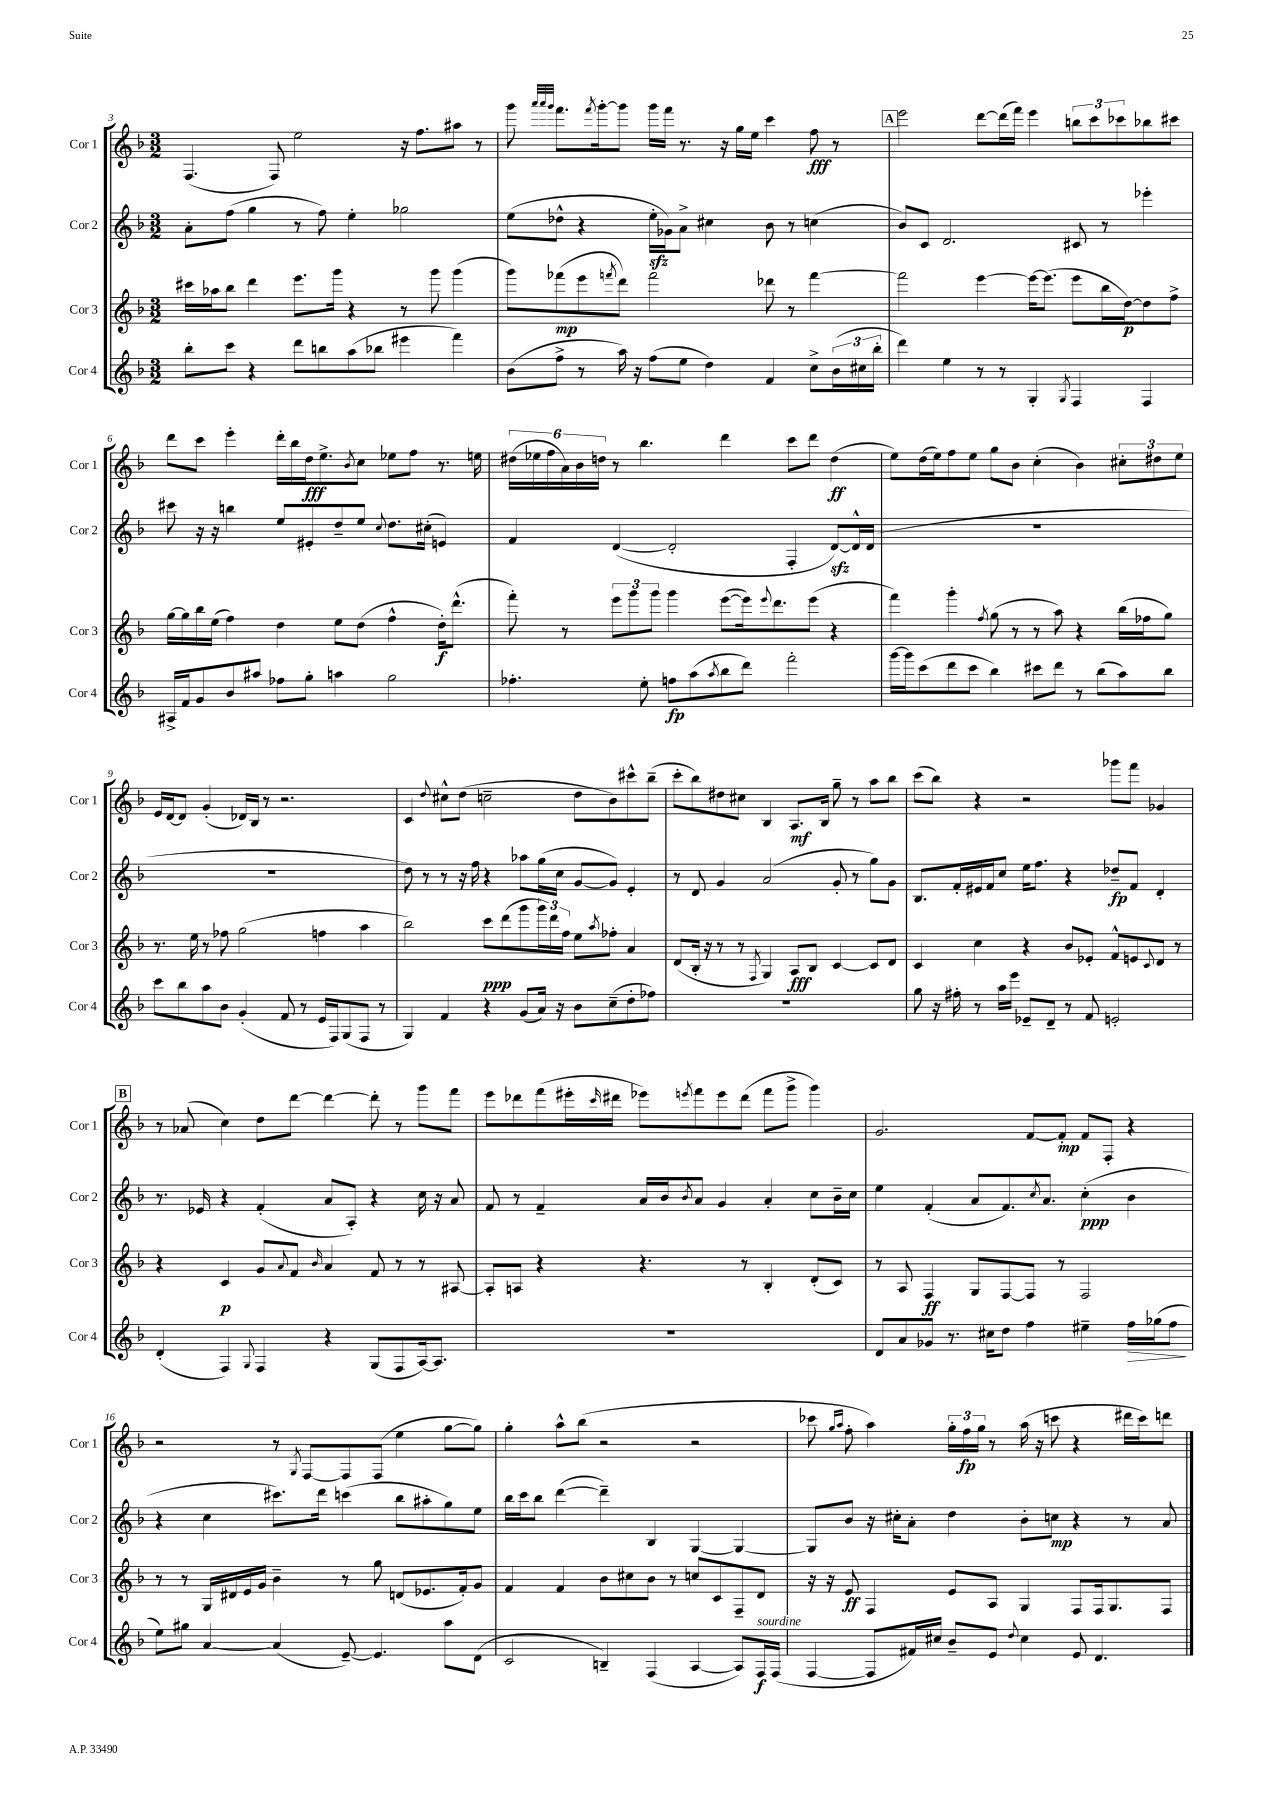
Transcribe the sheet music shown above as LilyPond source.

<<
\new StaffGroup <<
\new Staff = "s0" \with { instrumentName = "Cor 1" shortInstrumentName = "Cor 1" } {
    \clef treble \key f \major \numericTimeSignature \time 3/2
    f4.( f8) e''2 r16 f''8. ais''8 r8 |
    g'''8 \grace { a'''32 a'''32 g'''32 } f'''8. \acciaccatura { f'''8 } g'''16~-. g'''8 g'''16 f'''16 r8. r16 g''16 e''16 c'''4 f''8\fff r8 |
    \mark \markup { \box "A" } e'''2 d'''8~ d'''16( f'''16) e'''4 \tuplet 3/2 { b''8 c'''8 ces'''8 } bes''8 cis'''8 |
    d'''8 c'''8 e'''4-. d'''16-. bes''16 d''16\fff e''8.-> \acciaccatura { bes'8 } c''8 ees''8 f''8 r8. e''16 |
    \tuplet 6/4 { dis''16( ees''16 f''16 a'16) bes'16 d''16 } r8 bes''4. d'''4 c'''8 d'''8 d''4\ff( |
    e''8) d''16( e''16) f''8 e''8 g''8 bes'8 c''4-.( bes'4) \tuplet 3/2 { cis''8-. dis''8 e''8 } |
    e'16 d'16~ d'8 g'4-.( des'16) bes16 r8 r2. |
    c'4 \appoggiatura { d''8 } cis''8-^ d''8( c''2-- d''8 bes'8) cis'''8-^ bes''8--( |
    c'''8-. bes''8) dis''8 cis''8 bes4 a8.\mf bes16 g''8-- r8 a''8 bes''8 |
    c'''8( bes''8) r4 r2 ges'''8 f'''8 ges'4 |
    \mark \markup { \box "B" } r8 aes'8( c''4) d''8 d'''8~ d'''4~ d'''8-. r8 g'''8 f'''8 |
    e'''8 des'''8 f'''8( eis'''16-. \grace { c'''16 } dis'''16 ees'''8) \acciaccatura { e'''8 } f'''8 e'''8 dis'''8( f'''8 g'''8-> g'''4) |
    g'2. f'8~ f'8-.\mp f'8 f8-. r4 |
    r2 r8 \acciaccatura { g8 } f8~ f8 f8( e''4 g''8~ g''8) |
    g''4-. a''8-^ bes''8( r2 r2 |
    ces'''8 \grace { g''16 a''16 } f''8-. a''4) \tuplet 3/2 { g''16-. f''16\fp g''16 } r8 a''16( r16 c'''8 r4 dis'''16 c'''16) d'''8 \bar "|." |
}
\new Staff = "s1" \with { instrumentName = "Cor 2" shortInstrumentName = "Cor 2" } {
    \clef treble \key f \major \numericTimeSignature \time 3/2
    a'8-. f''8( g''4 r8 f''8) e''4-. ges''2 |
    e''8( des''8-^ r4 e''16-.\sfz ges'16) a'8-> cis''4 bes'8 r8 c''4( |
    \mark \markup { \box "A" } bes'8) c'8 d'2. cis'8 r8 ees'''4-. |
    cis'''8 r16 r16 b''4 e''8 eis'8-. d''8-- e''8 \appoggiatura { c''8 } d''8. cis''16-.( e'4) |
    f'4 d'4~( d'2-. f4-. d'8~\sfz) d'16-^ d'16( |
    R1. |
    R1. |
    d''8) r8 r8 r16 f''16 r4 aes''8 g''16( c''16 g'8~ g'8) e'4-. |
    r8 d'8 g'4 a'2( g'8-. r8 g''8) g'8 |
    bes8. f'16-. eis'16 f'16 c''8 e''16 f''8. r4 des''8--\fp f'8 d'4-. |
    \mark \markup { \box "B" } r8. ees'16 r4 f'4-.( a'8 a8-.) r4 c''16 r16 a'8 |
    f'8 r8 f'4-- a'16 bes'16 \acciaccatura { bes'8 } a'8 g'4 a'4-. c''8 bes'16-- c''16 |
    e''4 f'4-.( a'8 f'8.) \acciaccatura { c''8 } a'8. c''4-.\ppp( bes'4 |
    r4 c''4 cis'''8.) d'''16 c'''4( bes''8 ais''8-. g''8) e''8 |
    bes''16 c'''16 bes''8 d'''4~( d'''4--) bes4 g4~ g4~ |
    g8 bes'8 r16 cis''16-. a'8-. d''4 bes'8-. c''8\mp r4 r8 a'8 \bar "|." |
}
\new Staff = "s2" \with { instrumentName = "Cor 3" shortInstrumentName = "Cor 3" } {
    \clef treble \key f \major \numericTimeSignature \time 3/2
    cis'''16 aes''16 bes''8 d'''4 e'''8. g'''16 r4 r8 g'''8 g'''4( |
    g'''8) fes'''8\mp( e'''8 \acciaccatura { f'''8 } d'''8) f'''2 des'''8 r8 f'''4~ |
    \mark \markup { \box "A" } f'''2 e'''4~ e'''16~ e'''8.( e'''8 bes''16 d''16~\p) d''8 f''8-> |
    g''16~ g''16 bes''16 e''16( f''4) d''4 e''8 d''8( f''4-^ d''16-.\f) d'''8.-^( |
    f'''8-.) r8 \tuplet 3/2 { e'''8 g'''8 g'''8 } g'''4 e'''8~( e'''16) \appoggiatura { e'''8 } d'''8. e'''8( r4 |
    f'''4) g'''4-. \acciaccatura { f''8 } g''8( r8 r8 a''8) r4 bes''16( fes''16 g''8) |
    r8. e''16 r8 fes''8 g''2( f''4 a''4 |
    bes''2) c'''8\ppp d'''8( g'''8 \tuplet 3/2 { g'''16) d'''16 f''16 } e''8 \acciaccatura { a''8 } fes''8-. a'4 |
    d'8( bes16-. r16 r8 r8 \acciaccatura { f8 } g4) a8\fff bes8 c'4~ c'8 d'8 |
    c'4 c''4 r4 bes'8 ees'8-. f'8-^ e'8 \appoggiatura { c'8 } d'8 r8 |
    \mark \markup { \box "B" } r4 c'4\p g'8 \appoggiatura { a'8 } f'8 \grace { bes'16 } a'4 f'8 r8 r8 ais8~ |
    ais8-. a8 r4 r4. r8 bes4-. d'8-.( c'8) |
    r8 a8 f4\ff g8 f8~ f8 r8 f2 |
    r8 r8 g16 dis'16 e'16 g'16 bes'4-- r8 g''8 d'8( ees'8. f'16-.) g'8 |
    f'4 f'4 bes'8 cis''8 bes'8 r8 c''8 c'8 f8-- d'8 |
    r16 r16 e'8\ff f4 e'8 a8 g4 f8 f16 g8. f8 \bar "|." |
}
\new Staff = "s3" \with { instrumentName = "Cor 4" shortInstrumentName = "Cor 4" } {
    \clef treble \key f \major \numericTimeSignature \time 3/2
    bes''8-. c'''8 r4 d'''8 b''8 a''8( bes''8 eis'''4 f'''4) |
    bes'8( f''8-> r8 a''16) r16 f''8( e''8 d''4) f'4 c''8-> \tuplet 3/2 { bes'16( cis''16 bes''16-. } |
    \mark \markup { \box "A" } d'''4) e''4 r8 r8 g4-. \acciaccatura { g8 } f4 f4 |
    ais16-> f'16 g'8 bes'8 ais''8 fes''8 g''8-. a''4 g''2 |
    fes''4.-. e''8-. f''8\fp a''8( \acciaccatura { a''8 } bes''8 d'''8) f'''2-. |
    g'''16~ g'''16 c'''8( d'''8 c'''8 bes''4) cis'''8 d'''8 r8 bes''8( a''8) bes''8 |
    c'''8 bes''8 a''8 bes'8 g'4-.( f'8 r8 e'16 f16) g8( f8 r8 |
    g4) f'4 r4 g'8( a'16) r16 bes'8 c''8--( d''8-. fes''8) |
    R1. |
    g''8 r16 fis''16-. r8 a''16 e'''16 ees'8-- d'8-- r8 f'8 e'2-. |
    \mark \markup { \box "B" } d'4-.( f4) \appoggiatura { g8 } f4 r4 g8( f8 a16~) a8. |
    R1. |
    d'8 a'8 ges'8 r8. cis''16 d''8 f''4 eis''4-- f''16\> ges''16( f''8\! |
    e''8) gis''8 a'4~ a'4( e'8~--) e'4. a''8 d'8( |
    c'2 b4--) f4( a4~ a8) f16\f^\markup { \italic "sourdine" } f16( |
    f4~ f8 fis'16) cis''16 bes'8-- e'8 \appoggiatura { d''8 } cis''4 e'8 d'4. \bar "|." |
}
>>
>>
\layout { \context { \Score currentBarNumber = #3 } }
